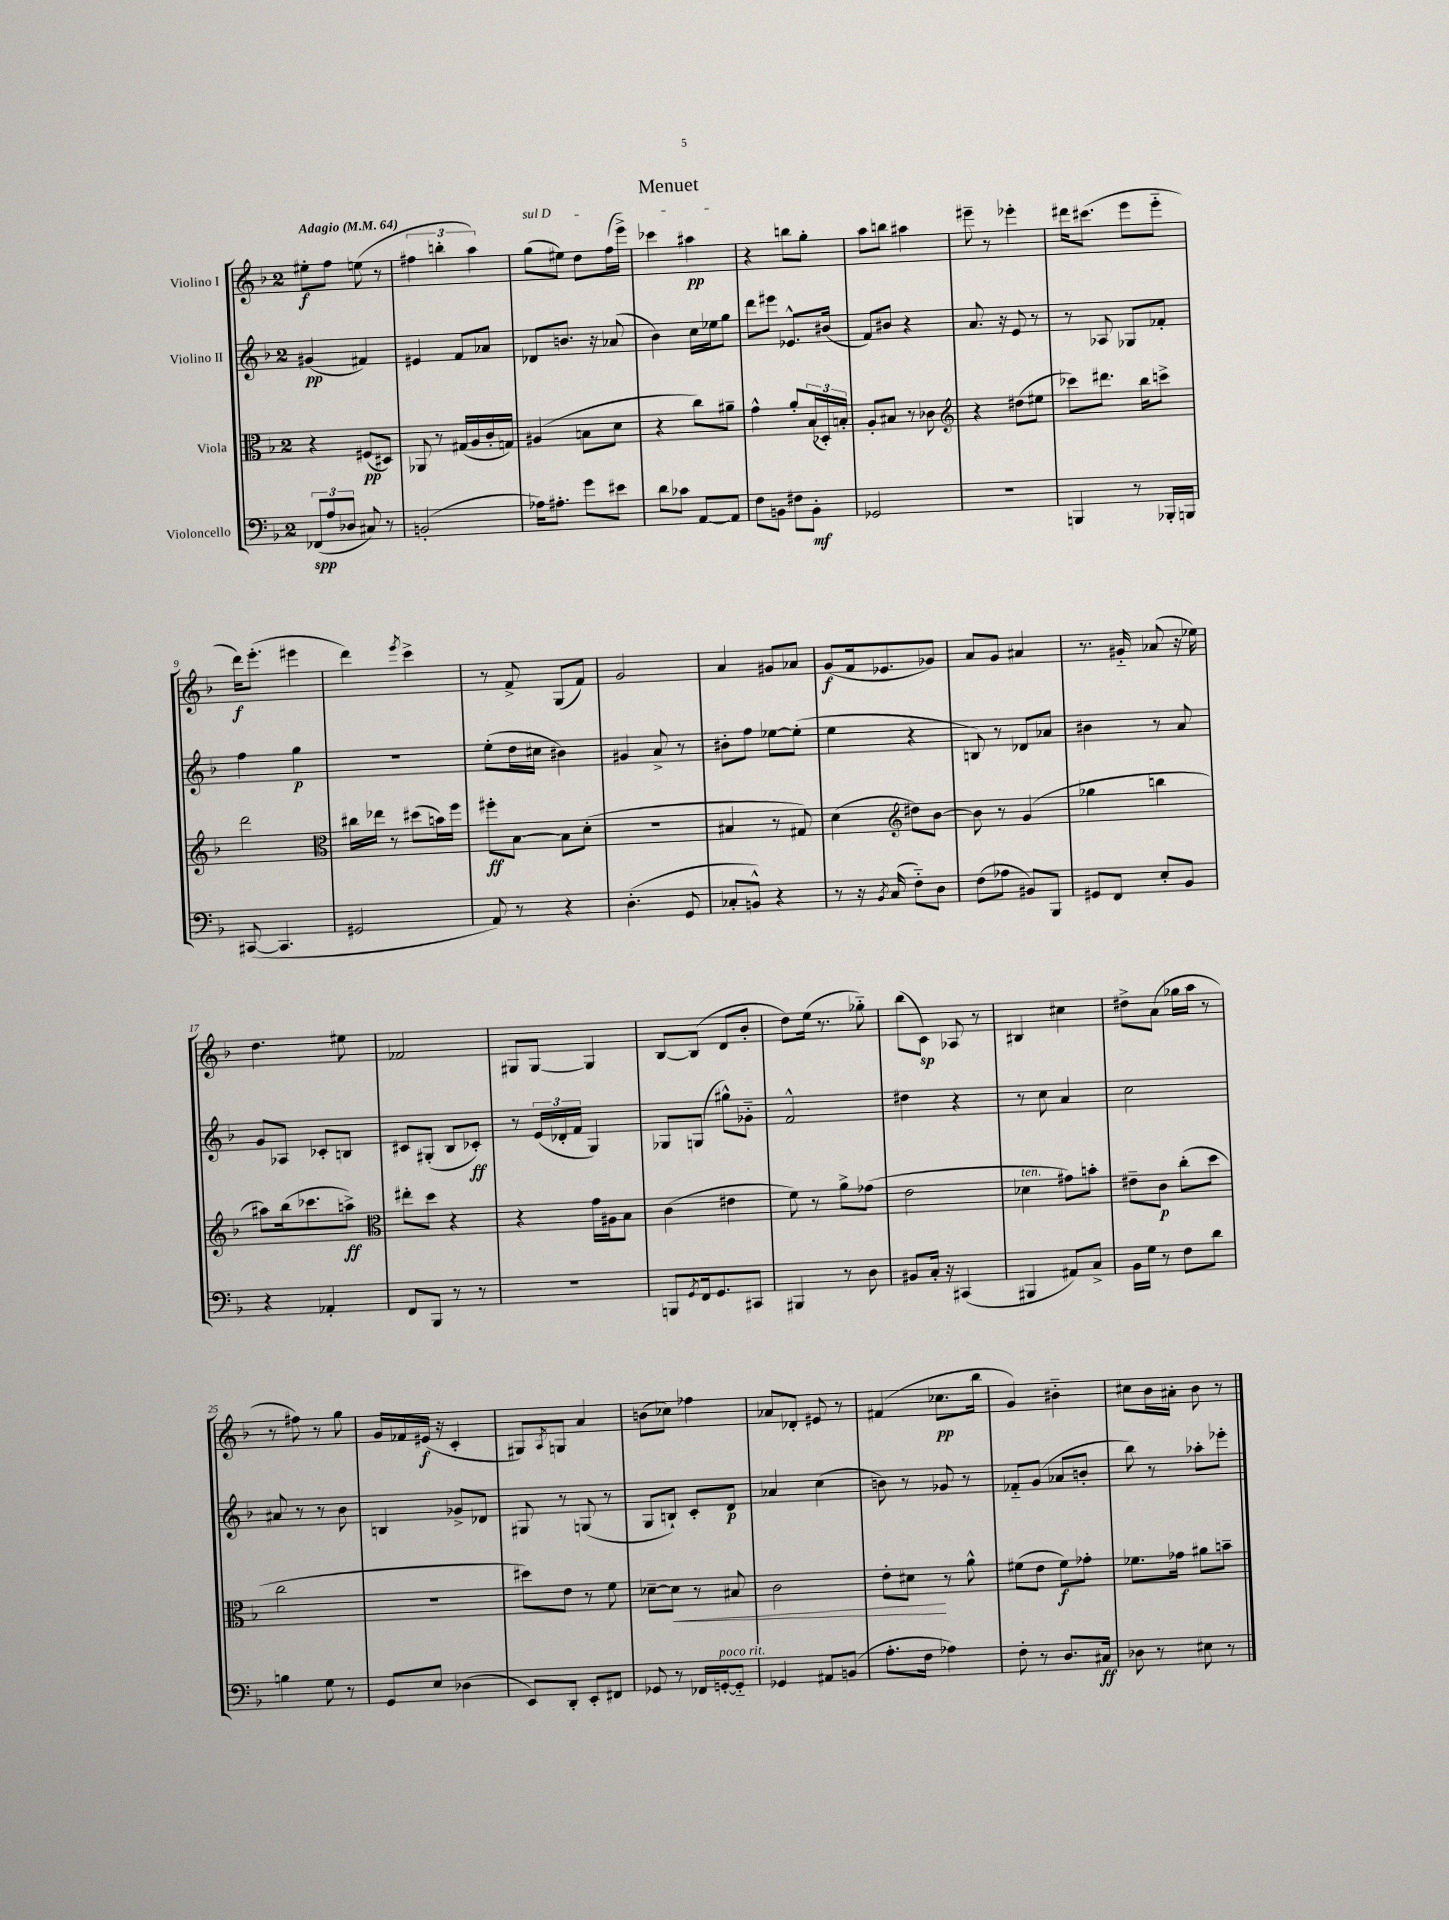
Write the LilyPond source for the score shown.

\header { title = "Menuet" }
<<
\new StaffGroup <<
\new Staff = "s0" \with { instrumentName = "Violino I" } {
    \clef treble \key f \major \once \override Staff.TimeSignature.style = #'single-digit \time 2/4 \tempo "Adagio" 4 = 64
    eis''8-.\f f''8 e''8( r8 |
    \tuplet 3/2 { fis''4 b''4-. a''4) } |
    \once \override TextSpanner.bound-details.left.text = \markup { \italic "sul D" } g''8\startTextSpan( eis''8) d''8 f''16( e'''16->) |
    ces'''4 ais''4\pp\stopTextSpan |
    r4 b''8 g''8-. |
    a''8 b''8 ais''4 |
    eis'''8-- r8 ees'''4-. |
    dis'''16 cis'''8.( e'''8 e'''8-_ |
    d'''16\f) e'''8.-.( eis'''4 |
    d'''4) \acciaccatura { e'''8 } c'''4-> |
    r8 f'8-> g8( f'8) |
    g'2 |
    a'4 gis'8 aes'8 |
    g'8\f( f'16 ees'8. ges'8) |
    a'8 g'8 ais'4 |
    r8. gis'16-_ aes'8( r16 ees''16) |
    d''4. eis''8 |
    fes'2 |
    gis8 gis8~ gis4 |
    bes8~ bes8( d'8 bes'8-. |
    d''8) e''16( r8. ges''8-_) |
    bes''8( c'8\sp) aes8 r8 |
    bis4 cis''4 |
    dis''8-> a'8( ges''16 a''16 r8 |
    r8 fis''8) r8 g''8 |
    g'16 fes'16 eis'16\f( r16 c'4-. |
    gis8) \acciaccatura { a8 } g8 a'4 |
    b'8( ces''8) fes''4 |
    aes'8 des'8-. eis'8 r8 |
    fis'4( ces''8.\pp bes''16 |
    g'4) bis'4-_ |
    cis''8 bes'16 ais'16-. bes'8 r8 \bar "|." |
}
\new Staff = "s1" \with { instrumentName = "Violino II" } {
    \clef treble \key f \major \once \override Staff.TimeSignature.style = #'single-digit \time 2/4
    gis'4\pp( fis'4) |
    eis'4 f'8 aes'8 |
    des'8 b'8. r16 aes'8( |
    bes'4) c''16 ees''16 g''8 |
    d'''8 eis'''8 ees'8.-^ bis'16( |
    f'8) bis'8 r4 |
    a'8. r16 e'8 r8 |
    r8 aes8 ges8 fes'8-. |
    f''4 g''4\p |
    R2 |
    e''8-.( d''16 cis''16 bis'4) |
    gis'4 a'8-> r8 |
    bis'8-. f''8 ees''8~ ees''8-.( |
    e''4 r4 |
    b8) r8 des'8 aes'8 |
    bis'4 r8 a'8 |
    g'8 aes8 ces'8-. b8 |
    cis'8 gis8-.( bes8 ces'8-.\ff) |
    r8 \tuplet 3/2 { e'16( des'16-. f'16 } g4) |
    ges8 g8( gis''8-^) ges'8-_ |
    f'2-^ |
    dis''4 r4 |
    r8 c''8 a'4 |
    c''2 |
    ais'8 r8 r8 bes'8 |
    b4 ges'8-> des'8 |
    gis8 r8 g8( r8 |
    g8 b8-!) c'8-. d'8\p |
    aes'4 c''4( |
    b'8) r8 ges'8 r8 |
    fes'8-_ g'8( aes'8 b'8-. |
    bes''8) r8 aes''8-. ees'''8-. \bar "|." |
}
\new Staff = "s2" \with { instrumentName = "Viola" } {
    \clef alto \key f \major \once \override Staff.TimeSignature.style = #'single-digit \time 2/4
    r4 fis8\pp( dis8) |
    aes,8 r8 gis16( a16 c'16-. g16) |
    ais4( b8 d'8 |
    r4 c''8) ais'8-- |
    g'4-^ a'8-. \tuplet 3/2 { bes16( des16-.) b16-. } |
    a8-. bis8 r8 ces'8 |
    \clef treble r4 dis''8( eis''8 |
    ces'''8) dis'''8. bes''16 c'''8-> |
    d'''2 |
    \clef alto cis''16 ees''16 r8 dis''8( b'16) f''16 |
    fis''8-.\ff bes8~ bes8 d'8-.( |
    r2 |
    bis4 r8 gis8) |
    d'4( \clef treble dis''8) bes'8~ |
    bes'8 r8 g'4( |
    ges''4 b''4 |
    ais''8) bes''16( ces'''8. a''8->\ff) |
    \clef alto eis''8-. d''8 r4 |
    r4 g'16 ais16 bes8 |
    c'4( eis'4 |
    f'8) r8 a'8-> ges'8( |
    e'2 |
    des'4^\markup { \italic "ten." } gis'8) b'8-. |
    eis'8-- c'8\p c''8-.( d''8 |
    c''2 |
    r2 |
    dis''8) e'8 r8 f'8 |
    des'8~-- des'8\< r8 bis8 |
    c'2 |
    e'8-. dis'8\! r8 a'8-^ |
    fis'8( e'8 fis'8\f) ges'8-. |
    fes'8. ges'16 ais'8 b'8-- \bar "|." |
}
\new Staff = "s3" \with { instrumentName = "Violoncello" } {
    \clef bass \key f \major \once \override Staff.TimeSignature.style = #'single-digit \time 2/4
    \tuplet 3/2 { fes,8\spp( a8 des8 } cis8) r8 |
    b,2-.( |
    aes16) ais8.-. g'8 eis'8 |
    d'8 ces'8 a,8~ a,8 |
    f8 b,8 fis8 b,8-.\mf |
    ges,2 |
    r2 |
    b,,4 r8 bes,,16-. b,,16 |
    cis,8~( cis,4. |
    gis,2 |
    a,8) r8 r4 |
    d4.-.( g,8 |
    ces8-. b,8-^) r4 |
    r8 r16 \acciaccatura { bes,8 } c16( f8-_) d8 |
    f8( aes8 bis,8) bes,,8 |
    gis,8 f,8 e8-. bes,8 |
    r4 aes,4-. |
    f,8 bes,,8 r8 r8 |
    r2 |
    b,,8 \acciaccatura { g,8 } f,16 g,8. cis,8 |
    bis,,4 r8 d8 |
    bis,8 c16-. r16 cis,4( |
    bis,,4 ais,8) c8-> |
    bes,16 g16 r8 f8 d'8 |
    b4 g8 r8 |
    g,8 e8 des4( |
    e,8) d,8-. e,8-. fis,8 |
    ges,8 r8 fes,16 g,16~-.^\markup { \italic "poco rit." } g,8-_ |
    ges,4 ais,8 b,8( |
    a8.-. f16 aes4) |
    f8-. r8 d8. cis16\ff |
    des8 r8 eis8 r8 \bar "|." |
}
>>
>>
